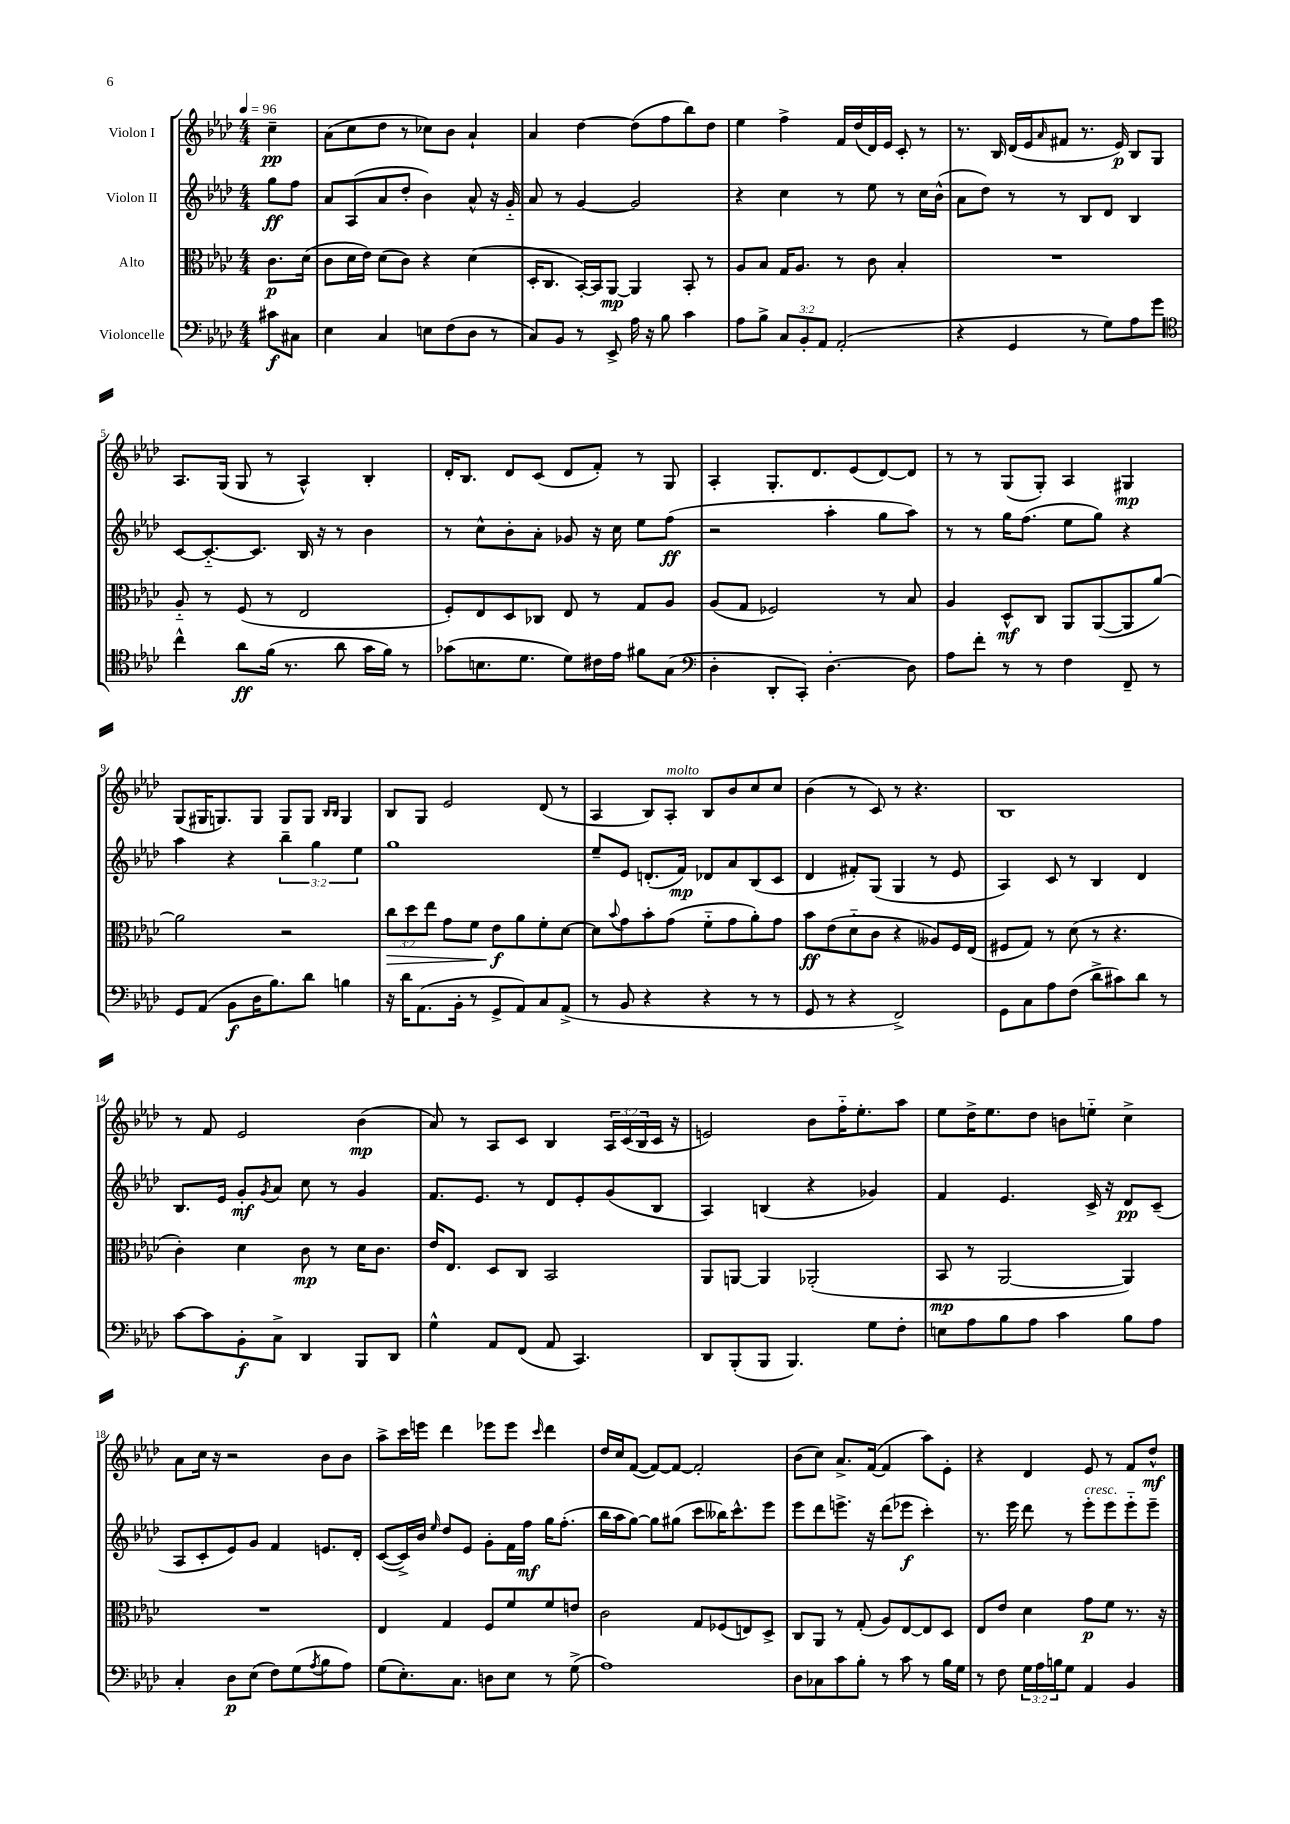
<<
\new StaffGroup <<
\new Staff = "s0" \with { instrumentName = "Violon I" } {
    \clef treble \key aes \major \numericTimeSignature \time 4/4 \override Staff.TupletNumber.text = #tuplet-number::calc-fraction-text \partial 4 \tempo 4 = 96
    c''4--\pp |
    aes'8( c''8 des''8 r8 ces''8) bes'8 aes'4-! |
    aes'4 des''4~ des''8( f''8 bes''8) des''8 |
    ees''4 f''4-> f'16 des''16( des'16) ees'16 c'8-. r8 |
    r8. bes16 des'16( ees'16 \grace { aes'16 } fis'8 r8. ees'16\p) bes8 g8 |
    aes8. g16( g8 r8 aes4-^) bes4-. |
    des'16-. bes8. des'8 c'8( des'8 f'8-.) r8 g8 |
    aes4-. g8.-. des'8. ees'8( des'8~) des'8 |
    r8 r8 g8( g8-.) aes4 gis4\mp |
    g8( gis16 g8.) g8 g8 g8 \grace { bes16 bes16 } g4 |
    bes8 g8 ees'2 des'8( r8 |
    aes4 bes8) aes8-.^\markup { \italic "molto" } bes8 bes'8 c''8 c''8 |
    bes'4( r8 c'8) r8 r4. |
    bes1 |
    r8 f'8 ees'2 bes'4\mp( |
    aes'8) r8 aes8 c'8 bes4 \tuplet 3/2 { aes16 c'16( bes16 } c'16 r16 |
    e'2) bes'8 f''16-_ ees''8.-. aes''8 |
    ees''8 des''16-> ees''8. des''8 b'8 e''8-_ c''4-> |
    aes'8 c''16 r16 r2 bes'8 bes'8 |
    aes''8-> c'''16 e'''16 des'''4 ees'''8 ees'''8 \grace { c'''16 } des'''4 |
    des''16 c''16 f'8~( f'8~) f'8~ f'2-. |
    bes'8( c''8) aes'8.-> f'16~( f'4 aes''8) ees'8-. |
    r4 des'4 ees'8 r8 f'8 des''8-^\mf \bar "|." |
}
\new Staff = "s1" \with { instrumentName = "Violon II" } {
    \clef treble \key aes \major \numericTimeSignature \time 4/4 \override Staff.TupletNumber.text = #tuplet-number::calc-fraction-text \partial 4
    g''8\ff f''8 |
    aes'8 aes8( aes'8 des''8-. bes'4) aes'8-^ r16 g'16-_ |
    aes'8 r8 g'4~ g'2 |
    r4 c''4 r8 ees''8 r8 c''16 bes'16-^( |
    aes'8 des''8) r8 r8 bes8 des'8 bes4 |
    c'8~ c'8.~-_ c'8. bes16 r16 r8 bes'4 |
    r8 c''8-^ bes'8-. aes'8-. ges'8 r16 c''16 ees''8 f''8\ff( |
    r2 aes''4-. g''8 aes''8) |
    r8 r8 g''16 f''8.( ees''8 g''8) r4 |
    aes''4 r4 \tuplet 3/2 { bes''4-- g''4 ees''4 } |
    g''1 |
    ees''8-- ees'8 d'8.-.( f'16\mp) des'8 aes'8 bes8( c'8 |
    des'4 fis'8-.) g8( g4 r8 ees'8 |
    aes4) c'8 r8 bes4 des'4 |
    bes8. ees'16 g'8-.\mf \acciaccatura { g'8 } aes'8 c''8 r8 g'4 |
    f'8. ees'8. r8 des'8 ees'8-. g'8( bes8 |
    aes4) b4( r4 ges'4) |
    f'4 ees'4. c'16-> r16 des'8\pp c'8--( |
    aes8 c'8-. ees'8) g'8 f'4 e'8. des'16-. |
    c'8~( c'16->) bes'16 \grace { ees''16 } des''8 ees'8 g'8-. f'16 f''16\mf g''16 f''8.-.( |
    bes''16 aes''16 g''8~) g''8 gis''8( c'''8 beses''16) c'''8.-^ ees'''8 |
    ees'''8 des'''8 e'''8.-> r16 des'''8( ees'''8\f c'''4-.) |
    r8. ees'''16 des'''8 r8 ees'''8-.^\markup { \italic "cresc." } ees'''8 ees'''8-_ ees'''8-- \bar "|." |
}
\new Staff = "s2" \with { instrumentName = "Alto" } {
    \clef alto \key aes \major \numericTimeSignature \time 4/4 \override Staff.TupletNumber.text = #tuplet-number::calc-fraction-text \partial 4
    c'8.\p des'16( |
    c'8 des'16 ees'16) des'8( c'8) r4 des'4( |
    des16-. c8. bes,16~-.) bes,16 aes,8~\mp aes,4 bes,8-. r8 |
    aes8 bes8 g16 aes8. r8 c'8 bes4-. |
    R1 |
    aes8-_ r8 f8( r8 ees2 |
    f8-.) ees8 des8 ces8 ees8 r8 g8 aes8 |
    aes8( g8 fes2) r8 bes8 |
    aes4 des8-^\mf c8 aes,8 aes,8~( aes,8 aes'8~) |
    aes'2 r2 |
    \tuplet 3/2 { c''8\> des''8 ees''8 } g'8 f'8 ees'8\f\! aes'8 f'8-. des'8~ |
    des'8 \appoggiatura { bes'8 } g'8 bes'8-. g'8( f'8-_ g'8 aes'8-.) g'8 |
    bes'8\ff ees'8( des'8-_ c'8 r4 aeses8) f16 ees16( |
    fis8 g8) r8 des'8( r8 r4. |
    c'4-.) des'4 c'8\mp r8 des'16 c'8. |
    ees'16 ees8. des8 c8 bes,2 |
    aes,8 a,8~ a,4 aes,2-.( |
    bes,8\mp r8 aes,2~ aes,4) |
    R1 |
    ees4 g4 f8 f'8 f'8 e'8 |
    c'2 g8 fes8( e8) des8-> |
    c8 aes,8 r8 g8-.( aes8) ees8~ ees8 des8 |
    ees8 ees'8 des'4 g'8\p f'8 r8. r16 \bar "|." |
}
\new Staff = "s3" \with { instrumentName = "Violoncelle" } {
    \clef bass \key aes \major \numericTimeSignature \time 4/4 \override Staff.TupletNumber.text = #tuplet-number::calc-fraction-text \partial 4
    cis'8\f cis8 |
    ees4 c4 e8 f8( des8 r8 |
    c8) bes,8 r8 ees,8-> aes16 r16 bes8 c'4 |
    aes8 bes8-> \tuplet 3/2 { c8 bes,8-. aes,8 } aes,2-.( |
    r4 g,4 r8 g8) aes8 g'8 |
    \clef tenor c''4-^ aes'8\ff f'16( r8. aes'8 g'16 f'16) r8 |
    ges'8( b8. des'8. des'8) cis'16 ees'16 fis'8 g8( |
    \clef bass des4-. des,8-. c,8-.) des4.~-. des8 |
    aes8 f'8-. r8 r8 f4 f,8-- r8 |
    g,8 aes,8( bes,8\f des16 bes8.) des'8 b4 |
    r16 des'16 aes,8.( bes,16-. r8 g,8-> aes,8) c8 aes,8->( |
    r8 bes,8 r4 r4 r8 r8 |
    g,8 r8 r4 f,2->) |
    g,8 c8 aes8 f8( des'8-> cis'8) des'8 r8 |
    c'8~ c'8 bes,8-.\f c8-> des,4 bes,,8 des,8 |
    g4-^ aes,8 f,8( aes,8 c,4.) |
    des,8 bes,,8-.( bes,,8 bes,,4.) g8 f8-. |
    e8 aes8 bes8 aes8 c'4 bes8 aes8 |
    c4-. des8\p ees8( f8) g8( \acciaccatura { aes8 } bes8 aes8) |
    g8( ees8.-.) c8. d8 ees8 r8 g8->( |
    aes1) |
    des8 ces8 c'8 bes8-. r8 c'8 r8 bes16 g16 |
    r8 f8 \tuplet 3/2 { g16 aes16 b16 } g8 aes,4 bes,4 \bar "|." |
}
>>
>>
